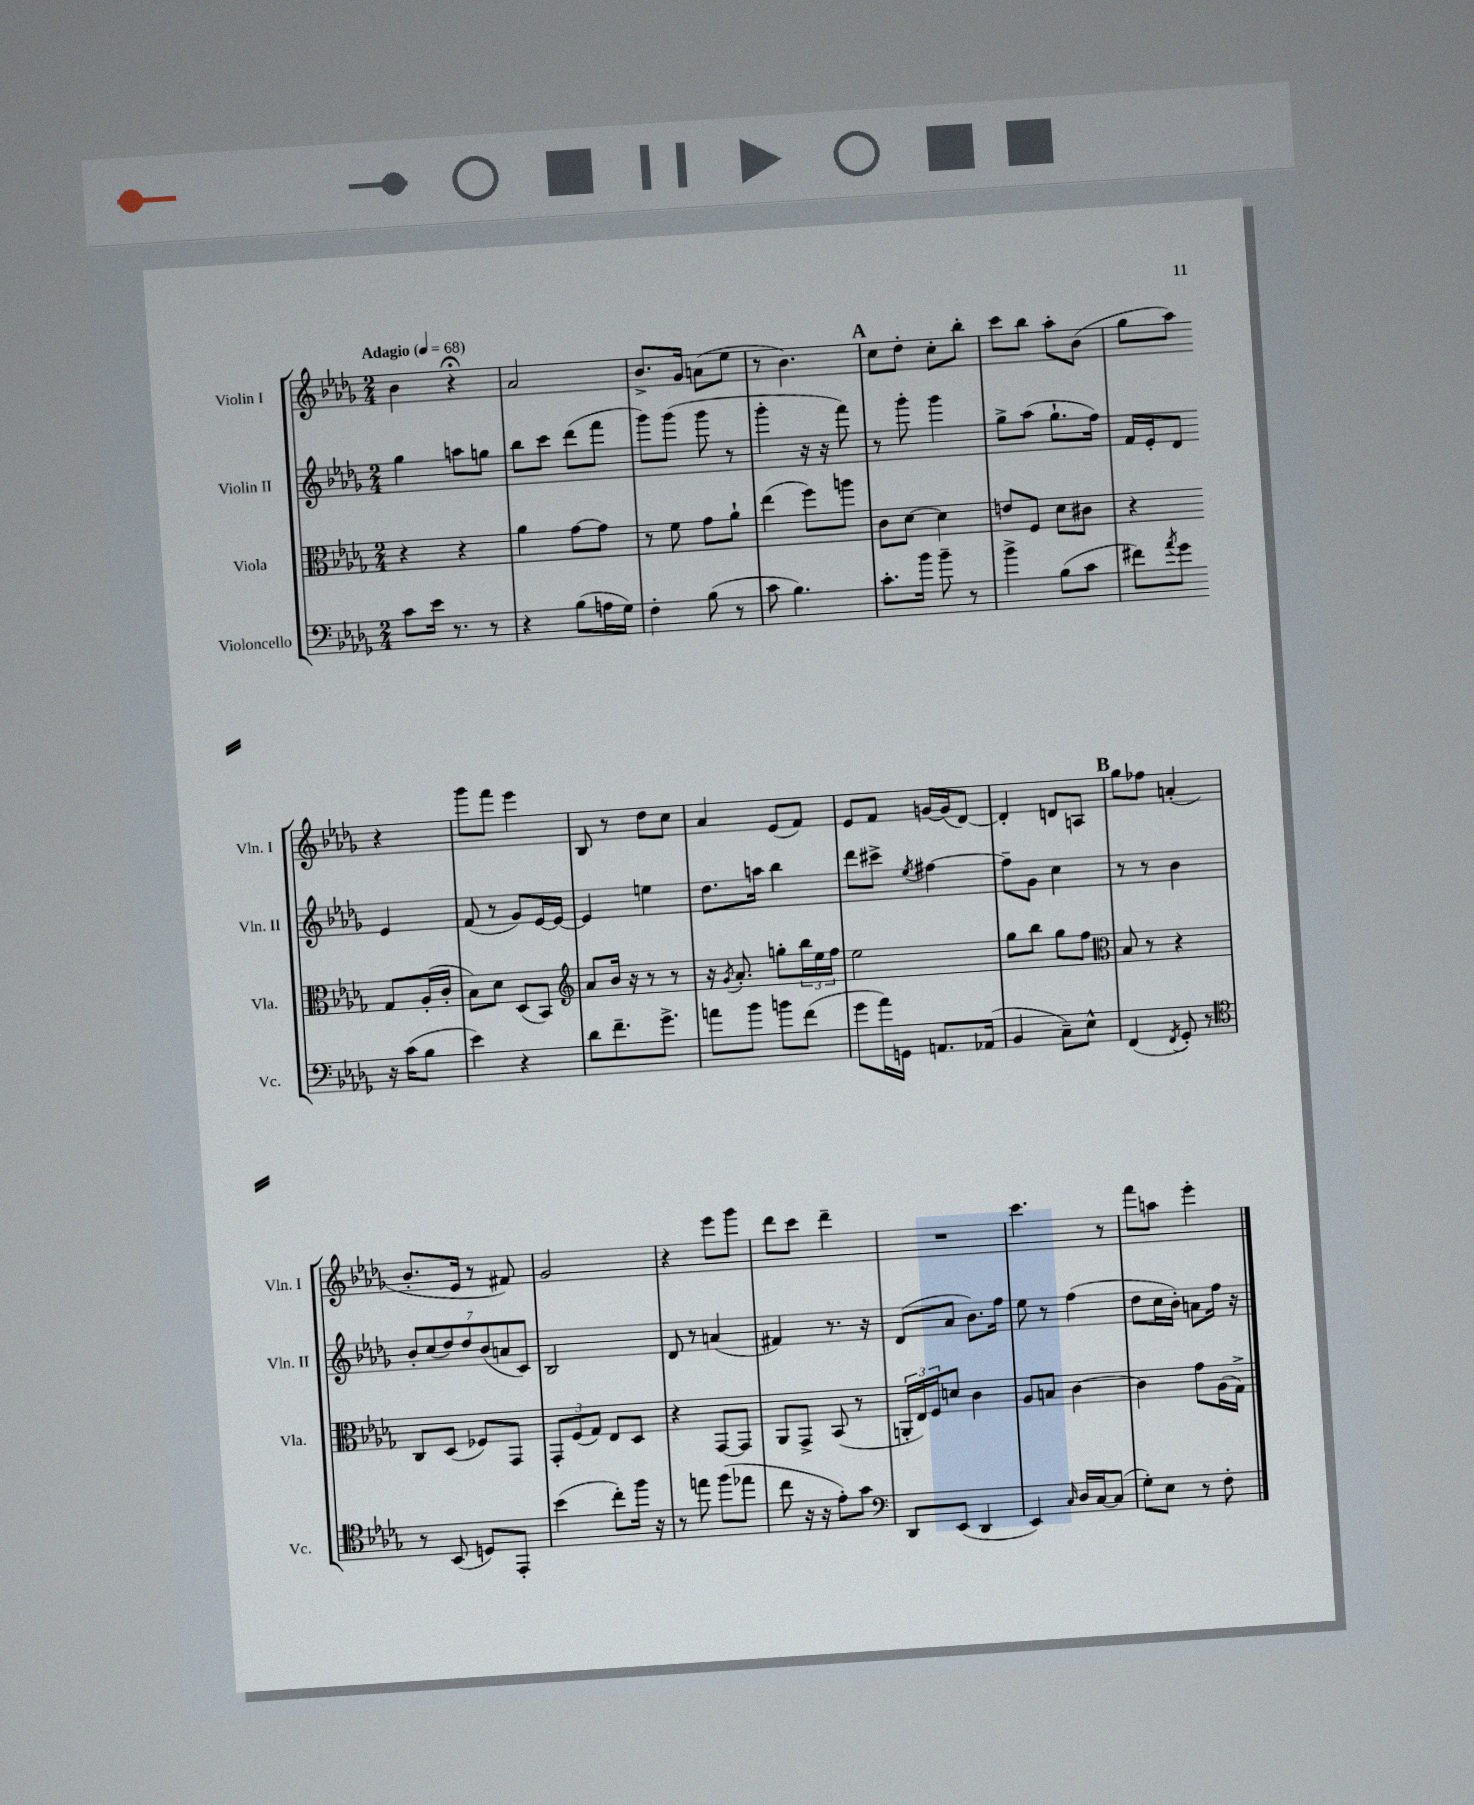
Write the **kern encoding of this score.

**kern	**kern	**kern	**kern
*staff4	*staff3	*staff2	*staff1
*clefF4	*clefC3	*clefG2	*clefG2
*k[b-e-a-d-g-]	*k[b-e-a-d-g-]	*k[b-e-a-d-g-]	*k[b-e-a-d-g-]
*M2/4	*M2/4	*M2/4	*M2/4
*MM68	*MM68	*MM68	*MM68
8c\L	4r	4gg-\	4b-\
16e-\Jk	.	.	.
8.r	.	.	.
.	4r	8aa\L	4r;
8r	.	8gg\J	.
=	=	=	=
4r	4a-\	8bb-\L	2a-/
.	.	8ccc\J	.
(8B-\L	[8g-\L	(8ddd-\L	.
16A\L	8g-\]J	8fff\J	.
16G-\JJ)	.	.	.
=	=	=	=
4F'\	8r	8ggg-\L)	8.b-^/L
.	8f\	(8ggg-\J	.
.	.	.	16g-/Jk
(8B-\	8g-\L	8ggg-\	(8a\L
8r	8a-`\J	8r	8ee-\J
=	=	=	=
8c\	(4ee-\	4ggg-'\	8r
4.B-\)	.	.	4.b-\)
.	8ff\L)	16r	.
.	.	16r	.
.	8aa\J	8fff\)	.
=	=	=	=
8.c'\L	8c\L	8r	8cc\L
.	[8d-\J	8ggg-'\	8dd-'\J
16b-\Jk	.	.	.
8b-~\	4d-\]	4ggg-\	8cc'\L
8r	.	.	8bb-'\J
=	=	=	=
4b-^\	8e/L	8gg-^\L	8ccc\L
.	8F/J	(8aa-\J	8bb-\J
(8B-\L	8d-\L	8.gg-`\L	8aa-'\L
8c\J	8c#\J	.	(8b-\J
.	.	16ff\Jk)	.
=	=	=	=
8f#\L)	4r	16f/LL	8gg-\L
.	.	16e-'/J	.
8qa-/	.	.	.
8g-\J	.	8d-/J	8aa-\J)
16r	8G-/L	4e-/	4r
(16c\LK	.	.	.
8B-\J	(16A-'/L	.	.
.	16c'/JJ	.	.
=	=	=	=
4e-\)	8B-\L)	(8f/	8ggg-\L
.	8d-\J	8r	8fff\J
4r	(8D-/L	8g-/L)	4eee-\
.	8BB-/J)	[16e-/L	.
.	.	16e-/_JJ	.
=	=	=	=
*	*clefG2	*	*
8d-\L	8a-/L	4e-/]	8B-/
8.f~\	16b-/Jk	.	8r
.	16r	.	.
.	8r	4ee\	8dd-\L
8.g-^\J	.	.	.
.	8r	.	8cc\J
=	=	=	=
8a\L	16r	8.dd-\L	4a-/
.	8qg-/	.	.
.	8.a-'/	.	.
8b-\J	.	.	.
.	.	16aa\Jk	.
8b\L	8gg'\L	4bb-\	(8e-/L
(8f\J	24bb-\L	.	8f/J)
.	24ee-\	.	.
.	24ff\JJ	.	.
=	=	=	=
8g-\L	2ee-\	8ddd-\L	8e-/L
16a-\L)	.	8ccc#^\J	8f/J
16GG\JJ	.	.	.
.	.	8qee-/	.
8.AA/L	.	[4ff#\	[16g/LL
.	.	.	(16g/]J
.	.	.	[8d-/J)
(16AA-/Jk	.	.	.
=	=	=	=
4BB-/	8gg-\L	8ff#~\]L	4d-'/]
.	8bb-\J	8g-\J	.
8C~\L)	8gg-\L	4cc\	8d/L
8E-^^\J	8ff\J	.	8A/J
=	=	=	=
*	*clefC3	*	*
(4FF/	8B-/	8r	8gg-\L
.	8r	8r	8ff-\J
8qFF/	.	.	.
8GG-'/)	4r	4b-\	(4a'/
8r	.	.	.
=	=	=	=
*clefC4	*	*	*
8r	8C/L	14b-'/L	8.b-'/L
.	.	(14cc/	.
(8BB-/	(8D-/J	.	.
.	.	14dd-/)	.
.	.	.	16e-/Jk
.	.	14dd-/	.
8D/L)	8F-/L)	.	8r
.	.	(14b-/	.
.	.	14a/	.
8EE-'/J	8GG-/J	.	8f#/)
.	.	14c/J)	.
=	=	=	=
(4b-\	12GG-'/L	2B-/	2g-/
.	(12F/	.	.
.	12G-/J)	.	.
8cc'\L)	8E-/L	.	.
16ff\Jk	8D-/J	.	.
16r	.	.	.
=	=	=	=
8r	4r	8d-/	4r
8ee\	.	8r	.
(8ff\L	[8GG-/L	(4a/	8eee-\L
8ee-\J	8GG-/]J	.	8ggg-\J
=	=	=	=
8cc\	8AA-/L	4f#/)	8ddd-\L
16r	8GG-^/J	.	8ccc\J
16r	.	.	.
8e-'\L)	(8BB-/	8.r	4ddd-~\
8g-\J	8r	.	.
.	.	16r	.
=	=	=	=
*clefF4	*	*	*
8DD-/L	24AA'/LL	(8d-/L	2r
.	24E-/)	.	.
.	24F/J	.	.
(8EE-/J	8d/J	8a-/J	.
4DD-/	4c\	8.b-\L)	.
.	.	16ff\Jk	.
=	=	=	=
4EE-/)	8A-/L	8ee-\	4.ccc\
.	8B/J	8r	.
16qqC/	.	.	.
16D-/LL	[4c\	(4ff\	.
[16C/J	.	.	.
(8C/]J	.	.	8r
=	=	=	=
8G-'\L)	4c\]	8dd-\L	8fff\L
8E-\J	.	16cc\L	8aa\J
.	.	16b-'\JJ)	.
8r	8g-\L	8a\L	4eee-'\
8F'\	(16A-\L	16ff\Jk	.
.	16G-^\JJ)	16r	.
==	==	==	==
*-	*-	*-	*-
